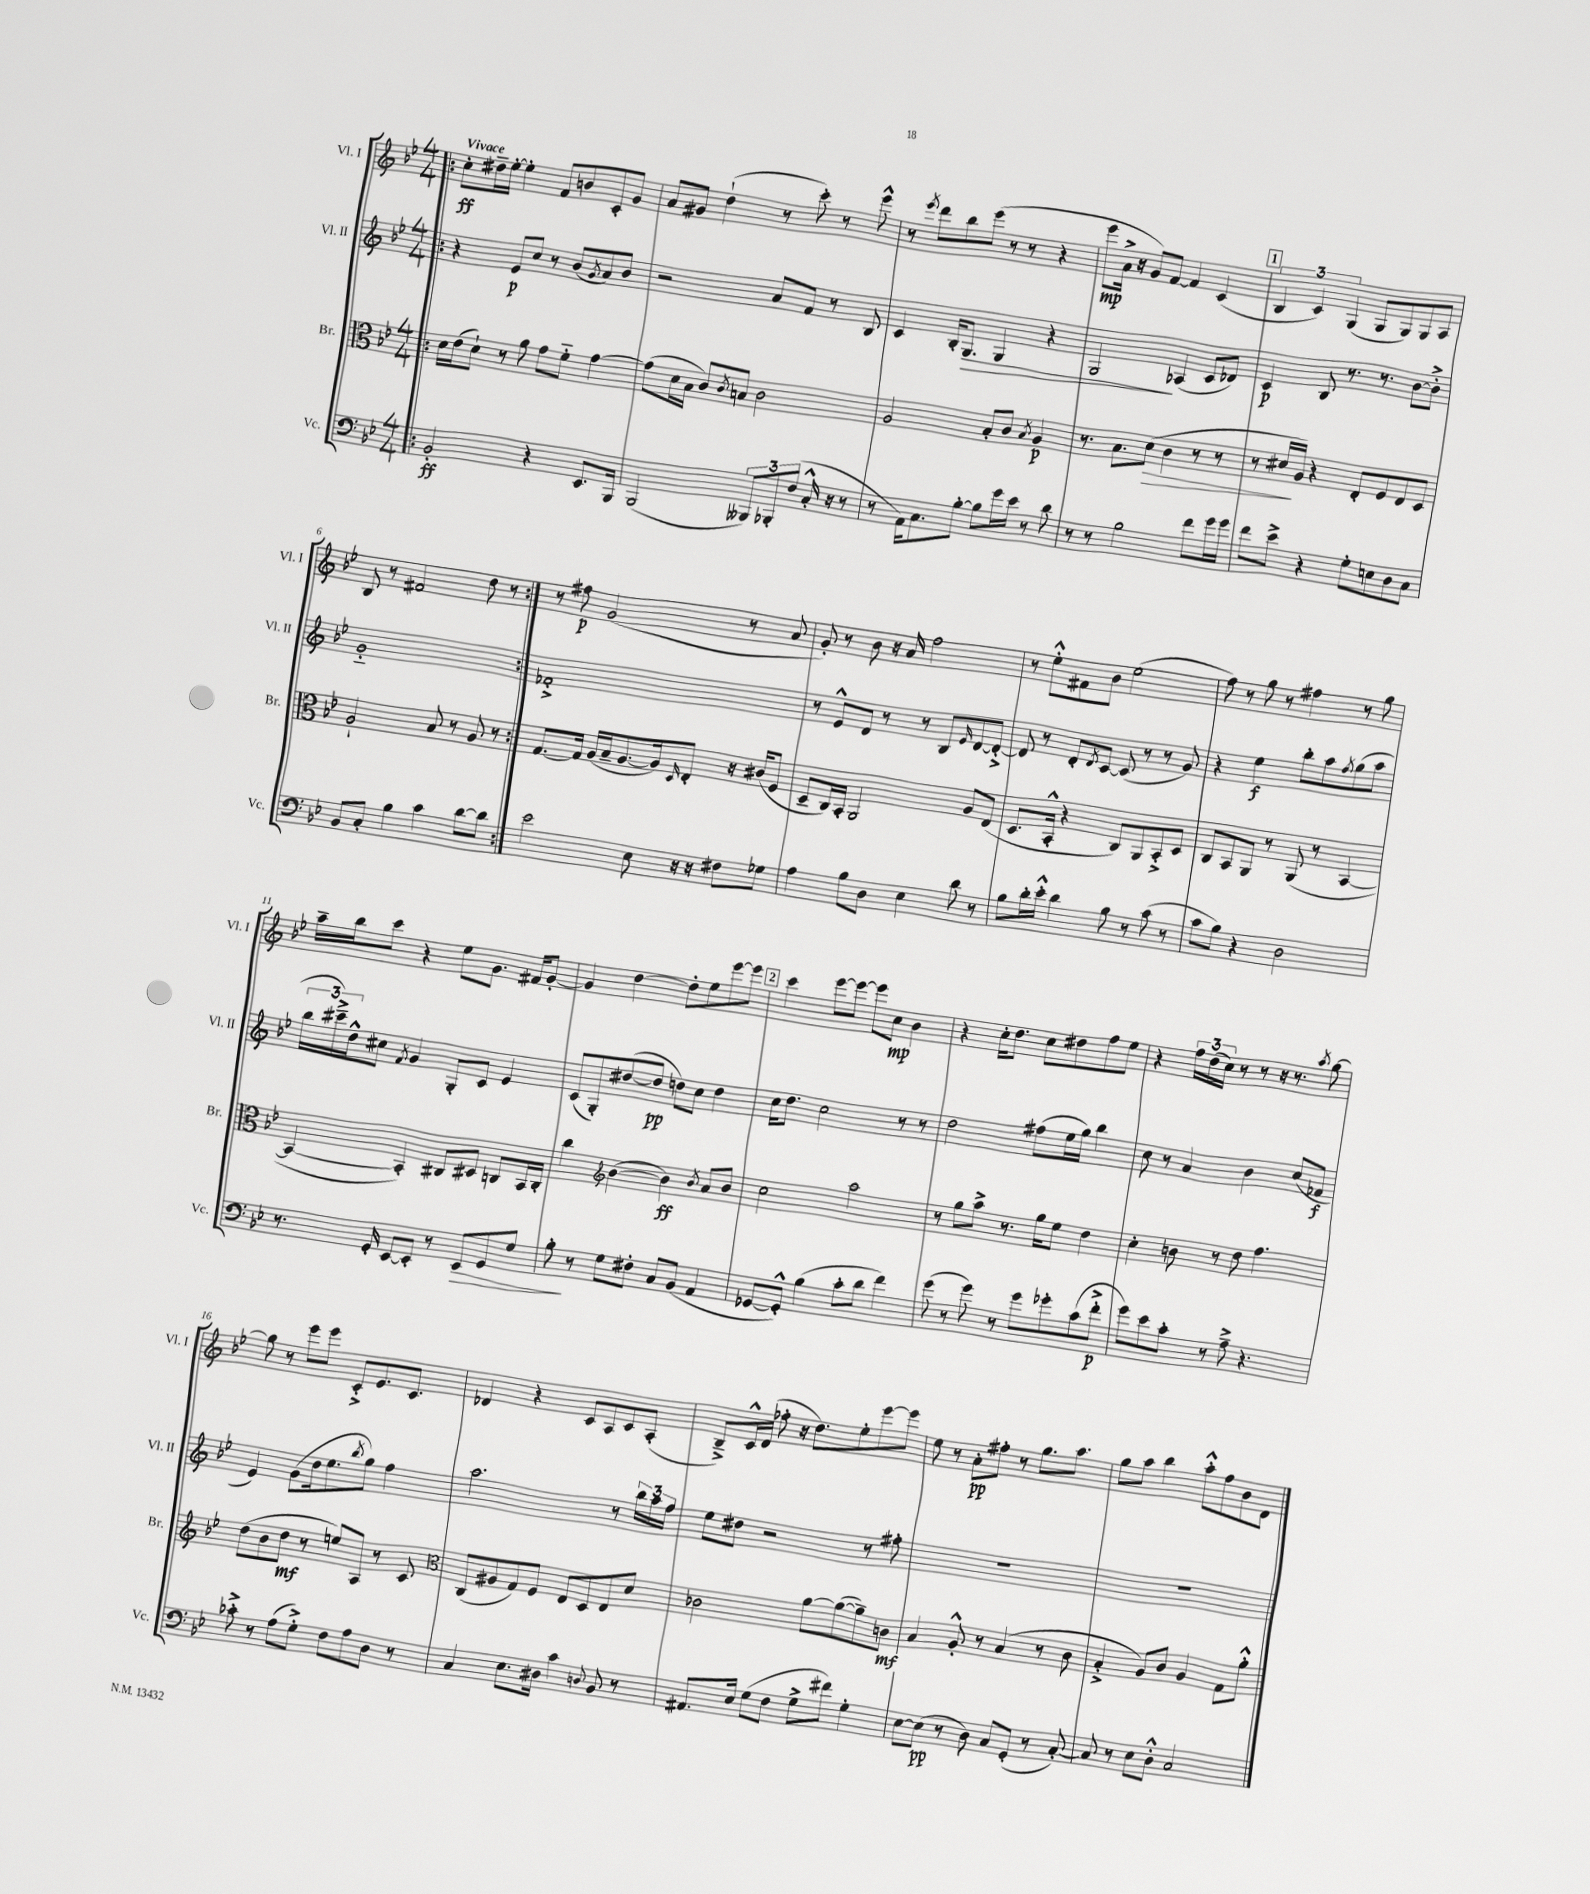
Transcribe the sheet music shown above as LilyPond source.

<<
\new StaffGroup <<
\new Staff = "s0" \with { instrumentName = "Vl. I" shortInstrumentName = "Vl. I" } {
    \clef treble \key bes \major \numericTimeSignature \time 4/4 \tempo "Vivace"
    \repeat volta 2 { \bar ".|:" c''8-.\ff dis''16-- ees''16~-. ees''4-. f'8 b'8 c'8-. g'8 |
    a'8 gis'8 d''4-!( r8 c'''8-.) r8 ees'''8-^ |
    r8 \acciaccatura { ees'''8 } d'''8 bes''8 ees'''8( r8 r8 r4 |
    ees'''8\mp a'16-> r16 g'8) f'8~ f'4 c'4( |
    \mark \markup { \box "1" } \tuplet 3/2 { bes4 c'4) g4( } g8 g8) g8 a8 |
    bes8 r8 fis'2 d''8 r8 | }
    r8 fis''8\p g'2( r8 a'8 |
    g'8-.) r8 bes'8 r16 a'16 f''2 |
    r8 ees''8-.-^ fis'8 bes'8 ees''2( |
    f''8) r8 g''8 r8 fis''4 r8 g''8 |
    a''16-- bes''16 c'''8 r4 ees''8 g'8. fis'16 g'8~-. |
    g'4 d''4~ d''8-. ees''8 ees'''8~ ees'''8 |
    \mark \markup { \box "2" } c'''4 ees'''8~ ees'''8~ ees'''8 c''8\mp bes'4 |
    r4 c''16-. d''8. c''8 dis''8 f''8 ees''8 |
    r4 \tuplet 3/2 { f''16 d''16( c''16) } r8 r8 r16 r8. \acciaccatura { a''8 } g''8~ |
    g''8 r8 ees'''8 ees'''8 c'8-.-> ees'8. c'8. |
    des'4 r4 c'8 a8 c'8 a8-.( |
    bes8--->) c'16-^ d'16( fes''8-. r16 d''8.) ees''8-. ees'''8~ ees'''8 |
    ees''8 r8 a'8-.\pp fis''8-. r8 g''8. a''8. |
    g''8 a''8 bes''4 a''8-.-^ f''8 bes'8 d'8 \bar "|." |
}
\new Staff = "s1" \with { instrumentName = "Vl. II" shortInstrumentName = "Vl. II" } {
    \clef treble \key bes \major \numericTimeSignature \time 4/4
    \repeat volta 2 { \bar ".|:" r4 ees'8\p c''8 r8 bes'8( \acciaccatura { g'8 } a'8) bes'8 |
    r2 a'8 f'8 r8 bes8 |
    c'4 bes16-. g8.\> g4 r4 |
    g2\! aes4( c'8 des'8) |
    \mark \markup { \box "1" } c'4\p bes8 r8. r8. bes'8~ bes'8-.-> |
    g'1-_ | }
    fes'1-.-> |
    r8 ees'8-^ d'8 r8 r8 bes8 \grace { ees'16 } d'8~ d'8~-.-> |
    d'8 r8 d'8-. \acciaccatura { d'8 } c'8~ c'8( r8 r8 g'8) |
    r4 ees''4\f bes''8-. a''8 \acciaccatura { f''8 } g''8( a''8 |
    \tuplet 3/2 { bes''16 cis'''16--->) d''16-^ } cis''8 \acciaccatura { f'8 } g'4 g8-. c'8 ees'4 |
    c'8( g8-.) dis''8~( dis''8\pp d''8) c''8 d''4 |
    \mark \markup { \box "2" } c''16 d''8. c''2 r8 r8 |
    d''2 fis''8( ees''16 g''16) bes''4 |
    c''8 r8 a'4 bes'4 c''8( fes'8\f |
    ees'4) g'8( d''16 ees''8. \acciaccatura { bes''8 } g''8) f''4 |
    a''2. r8 \tuplet 3/2 { bes''16 a''16 f''16 } |
    ees''8 dis''8 r2 r8 fis''8-. |
    R1 |
    R1 \bar "|." |
}
\new Staff = "s2" \with { instrumentName = "Br." shortInstrumentName = "Br." } {
    \clef alto \key bes \major \numericTimeSignature \time 4/4
    \repeat volta 2 { \bar ".|:" d'16 ees'16( d'8-!) r8 a'8 g'8 f'8-_ g'4~ |
    g'8( d'16 bes16 c'8) \acciaccatura { c'8 } b8 c'2 |
    a2 bes8-. c'8 \acciaccatura { bes8 } a4\p |
    r8. bes8. d'8\>( c'4 r8 r8 |
    \mark \markup { \box "1" } r8 dis'16\! a16) r4 ees8-. f8 ees8 d8 |
    a2-! bes8 r8 a8 r8 | }
    g8.~ g16 a16( bes16-- a8.~ a16) \grace { d16 } ees8-. r16 cis'16( f8 |
    d8-- c16) bes,16-. a,2 a8 ees8( |
    d8. bes,16-.-^ r4 c8) a,8 bes,8-.-> d8 |
    c8 bes,8 a,8 r8 a,8( r8 bes,4~ |
    bes,4~ bes,4-.) cis8 dis8 c8 bes,16 c16-. |
    c''4 \clef treble bes'4~( bes'4\ff) \acciaccatura { bes'8 } a'8 bes'8 |
    \mark \markup { \box "2" } c''2 a''2 |
    r8 g''8 a''8-> r8. g''16 ees''8 d''4 |
    c''4-. b'8 r8 d''8 f''4. |
    d''8( bes'8 d''8\mf r8 e''8) a8 r8 c'8 |
    \clef alto c8( ais8 g8) f8 ees8 d8 ees8 d'8 |
    ces'2 a'8~ a'8~( a'8--) c'8\mf |
    bes4 a8-.-^ r8 bes4( r8 c'8 |
    bes4-.-> a8) c'8 a4 g8 a'8-.-^ \bar "|." |
}
\new Staff = "s3" \with { instrumentName = "Vc." shortInstrumentName = "Vc." } {
    \clef bass \key bes \major \numericTimeSignature \time 4/4
    \repeat volta 2 { \bar ".|:" bes,2-.\ff r4 ees,8. bes,,16 |
    bes,,2( \tuplet 3/2 { beses,,8) bes,,8-. f8( } c16-.-^ r16 r8 |
    r8 a,16) c8. bes8~-. bes8 g'16 ees'16 r8 d'8 |
    r8 r8 bes2 f'8 g'16 g'16 |
    \mark \markup { \box "1" } f'8 ees'8-> r4 g8-. e8 d8 c8 |
    bes,8 c8-. bes4 c'4 d'8~ d'8 | }
    ees'2 ees8 r16 r16 fis8 ges8 |
    a4 bes8 d8 ees4 d'8 r8 |
    bes8 d'16-. ees'16-.-^ d'4 bes8 r8 c'8( r8 |
    c'8 bes8) r4 d2 |
    r8. g,16-. ees,8~ ees,8-. r8 ees,8\> g,8 g8 |
    bes8-.\! r8 g8 fis8-. c8 bes,8( a,4 |
    \mark \markup { \box "2" } ges,8~ ges,8-.-^) bes4( c'8-. d'8 f'4) |
    g'8( r8 g'8) r8 g'8 ges'8-. c'8( f'8-.->\p |
    g'8) ees'8 c'8-. r8 a8---> r4. |
    ces'8-.-> r8 a8( g8-.->) f8 a8 d8 r8 |
    c4 ees8. dis16 c'4 \appoggiatura { d8 } bes,8 r8 |
    ais,8. ees16 g8( f8 g8-> fis'8) g4-. |
    ees8~ ees8\pp( r8 d8) c8 g,8-.( r8 c8~-.) |
    c8 r8 ees8 d8-.-^ c2 \bar "|." |
}
>>
>>
